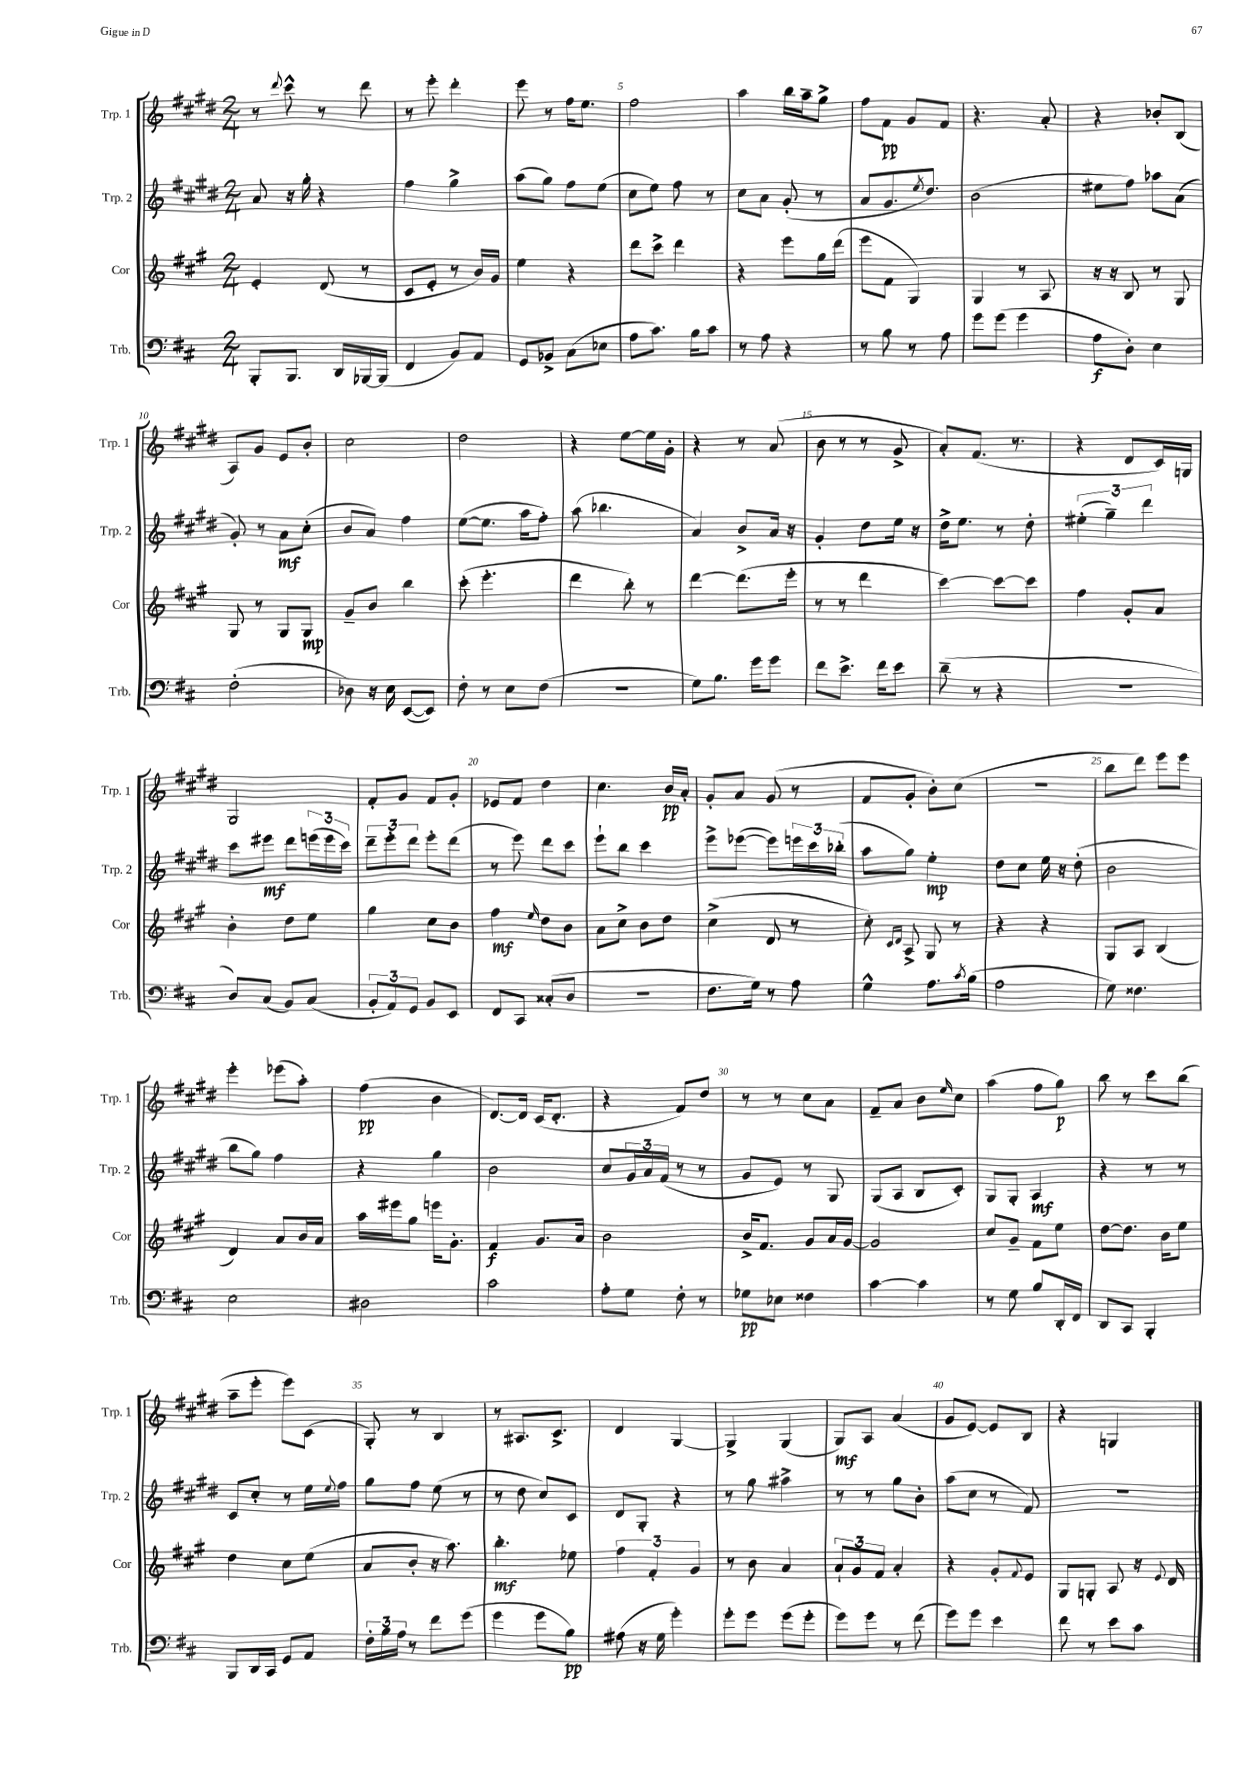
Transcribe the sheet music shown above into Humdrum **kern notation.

**kern	**kern	**kern	**kern
*staff4	*staff3	*staff2	*staff1
*clefF4	*clefG2	*clefG2	*clefG2
*k[f#c#]	*k[f#c#g#]	*k[f#c#g#d#]	*k[f#c#g#d#]
*M2/4	*M2/4	*M2/4	*M2/4
8BBB'	4e'	8a	8r
.	.	.	8qqddd#
8.BBB	.	16r	8ccc#^^
.	.	16gg#'	.
.	(8d	4r	8r
16DD	.	.	.
[16BBB-	8r	.	8ddd#
(16BBB-]	.	.	.
=	=	=	=
4FF#	8c#	4ff#	8r
.	8e'	.	8eee'
8BB)	8r	4gg#^	4ddd#'
8AA	16b)	.	.
.	16g#	.	.
=	=	=	=
8GG	4ee	(8aa	8eee
8BB-^	.	8gg#)	8r
(8C#	4r	8ff#	16ff#
.	.	.	8.ee
8E-	.	(8ee	.
=	=	=	=
8A	8ddd	8cc#	2ff#
8.c#)	8ccc#^	8ee)	.
.	4ddd	8ff#	.
16B	.	.	.
8c#	.	8r	.
=	=	=	=
8r	4r	8cc#	4aa
8A	.	8a	.
4r	8eee	(8g#'	16bb
.	.	.	16aa~
.	16gg#	8r	8gg#^
.	(16ddd	.	.
=	=	=	=
8r	8eee	8a	8ff#
8B	8f#	8.g#	8f#
8r	4G#)	.	8g#
.	.	8qee	.
.	.	8.dd#)	.
8A	.	.	8f#
=	=	=	=
8g	4G#	(2b	4.r
(8g	.	.	.
4g	8r	.	.
.	8A	.	8a'
=	=	=	=
8A	16r	8ee#	4r
.	16r	.	.
8D')	8B	8ff#)	.
4E	8r	8aa-	8b-'
.	8G#	(8a	(8B
=	=	=	=
(2F#'	8G#	8g#')	8A)
.	8r	8r	8g#
.	8G#	8a	8e
.	8G#	(8cc#'	8b'
=	=	=	=
8D-)	8g#~	8b	2cc#
16r	8b	8a)	.
16E	.	.	.
([8EE	4bb	4ff#	.
8EE])	.	.	.
=	=	=	=
8F#'	(8ccc#'	([8ee	2dd#
8r	4.eee'	8.ee]	.
8E	.	.	.
.	.	16aa	.
(8F#	.	8ff#')	.
=	=	=	=
2r	4ddd	(8aa	4r
.	.	4.bb-	.
.	8bb')	.	[8ee
.	8r	.	16ee]
.	.	.	16g#'
=	=	=	=
8G)	[4ddd	4a)	4r
8.B	.	.	.
.	(8.ddd]	8b^	8r
16g	.	.	.
8g	.	16a	(8a
.	16eee'	16r	.
=	=	=	=
8f#	8r	4g#'	8b
8.e^	8r	.	8r
.	4ddd	8dd#	8r
16f#	.	.	.
8e	.	16ee	8g#^
.	.	16r	.
=	=	=	=
(8d~	[4ccc#)	16dd#^	8a')
.	.	8.ee	.
8r	.	.	(8.f#
4r	8ccc#_	8r	.
.	.	.	8.r
.	8ccc#]	8dd#'	.
=	=	=	=
2r	4ff#	(6ee#'	4r
.	.	6gg#~)	.
.	8g#'	.	8d#
.	.	6ddd#	.
.	8a	.	16c#)
.	.	.	16G
=	=	=	=
8D)	4b'	8ccc#	2G#
(8C#	.	8eee#	.
8BB)	8dd	8ddd#	.
(8C#	8ee	(24eee	.
.	.	24eee	.
.	.	24ccc#)	.
=	=	=	=
12BB'	4gg#	12ddd#~	8f#'
12AA)	.	12eee'	.
.	.	.	8g#
12GG	.	12ddd#	.
8BB	8cc#	8eee'	8f#
8EE	8b	(8ddd#	8g#'
=	=	=	=
8FF#	4ff#	8r	8e-
8CC#	.	8eee)	8f#
.	16qqee	.	.
(8C##'	8dd	8ddd#	4dd#
8D	8b	8ccc#	.
=	=	=	=
2r	8a	8eee`	4.cc#
.	8cc#^	8bb	.
.	8b	4ccc#	.
.	8dd	.	16b
.	.	.	16a'
=	=	=	=
8.F#	(4cc#^	8eee^	8g#'
.	.	([8eee-	8a
16G)	.	.	.
8r	8d	8eee-])	(8g#
8A	8r	24eee	8r
.	.	24ccc#	.
.	.	(24bb-'	.
=	=	=	=
4G^^	8cc#')	8aa	8f#
.	16qqc#	.	.
.	16qqd	.	.
.	8A^	8gg#)	8g#'
8.A	8G#	4ee'	8b')
.	8r	.	(8cc#
8qc#	.	.	.
(16B	.	.	.
=	=	=	=
2A	4r	8dd#	2r
.	.	8cc#	.
.	4r	16ee	.
.	.	16r	.
.	.	(8dd#'	.
=	=	=	=
8G)	8G#	2b	8bb
4.F##	8A	.	8ddd#)
.	(4B	.	8eee
.	.	.	8eee
=	=	=	=
2E	4d)	8bb	4eee'
.	.	8gg#)	.
.	8a	4ff#	(8eee-
.	16b	.	8aa')
.	16a	.	.
=	=	=	=
2D#	16aa	4r	(4ff#
.	16eee#	.	.
.	8gg#	.	.
.	16eee	4gg#	4b
.	8.g#'	.	.
=	=	=	=
2c#	4f#	2b	[8.d#)
.	.	.	16d#]
.	8.g#	.	(16c#
.	.	.	8.d#'
.	16a	.	.
=	=	=	=
8A'	2b	8cc#	4r
8G	.	24g#	.
.	.	24a	.
.	.	(24f#	.
8F#'	.	8r	8f#)
8r	.	8r	8dd#
=	=	=	=
8G-	16b^	8g#	8r
.	8.f#	.	.
8E-	.	8e)	8r
4F##	8g#	8r	8cc#
.	16a	8G#	8a
.	[16g#	.	.
=	=	=	=
[4c#	2g#]	(8G#	8f#~
.	.	8A	8a
4c#]	.	8B	8b
.	.	.	16qqee
.	.	8c#')	8cc#
=	=	=	=
8r	8cc#	8G#	(4aa
8G	8g#~	8G#'	.
8B	8f#	4A	8ff#
16DD'	8ee	.	8gg#)
16FF#	.	.	.
=	=	=	=
8DD	[8dd	4r	8bb
8CC#	8.dd]	.	8r
4BBB'	.	8r	8ccc#
.	16b	.	.
.	8ee	8r	(8bb
=	=	=	=
8BBB	4dd	8c#	8aa~
16DD	.	8cc#'	8eee'
16CC#	.	.	.
8GG	8cc#	8r	8eee)
8AA	(8ee	16ee	(8c#
.	.	8qqee	.
.	.	16ff#	.
=	=	=	=
24F#'	8a	8gg#	8G#')
24B	.	.	.
24A	.	.	.
8r	8b'	8ff#	8r
8f#	16r	(8ee	4B
.	8.aa)	.	.
(8g	.	8r	.
=	=	=	=
4g	4.bb'	8r	8r
.	.	8dd#	8.A#
8g	.	8cc#)	.
.	.	.	8.c#^
8B)	8ee-	8c#	.
=	=	=	=
(8A#	6ff#	8d#	4d#
16r	.	8G#'	.
.	6f#'	.	.
16G	.	.	.
4g')	.	4r	[4G#
.	6g#	.	.
=	=	=	=
8g'	8r	8r	4G#^]
8g	8b	8gg#	.
(8g	4a	4aa#^	(4G#
8g'	.	.	.
=	=	=	=
8g)	12a`	8r	8G#)
.	12g#	.	.
8g	.	8r	8A
.	12f#	.	.
8r	4a'	8gg#	(4a
(8f#	.	8b'	.
=	=	=	=
8g)	4r	(8aa	8g#
8g	.	8cc#	[8e)
4e	8g#'	8r	8e]
.	8qqf#	.	.
.	8e	8f#)	8B
=	=	=	=
8f#	8G#	2r	4r
8r	8G'	.	.
8e	8A	.	4G
8c#	16r	.	.
.	8qqe	.	.
.	16d	.	.
==	==	==	==
*-	*-	*-	*-
